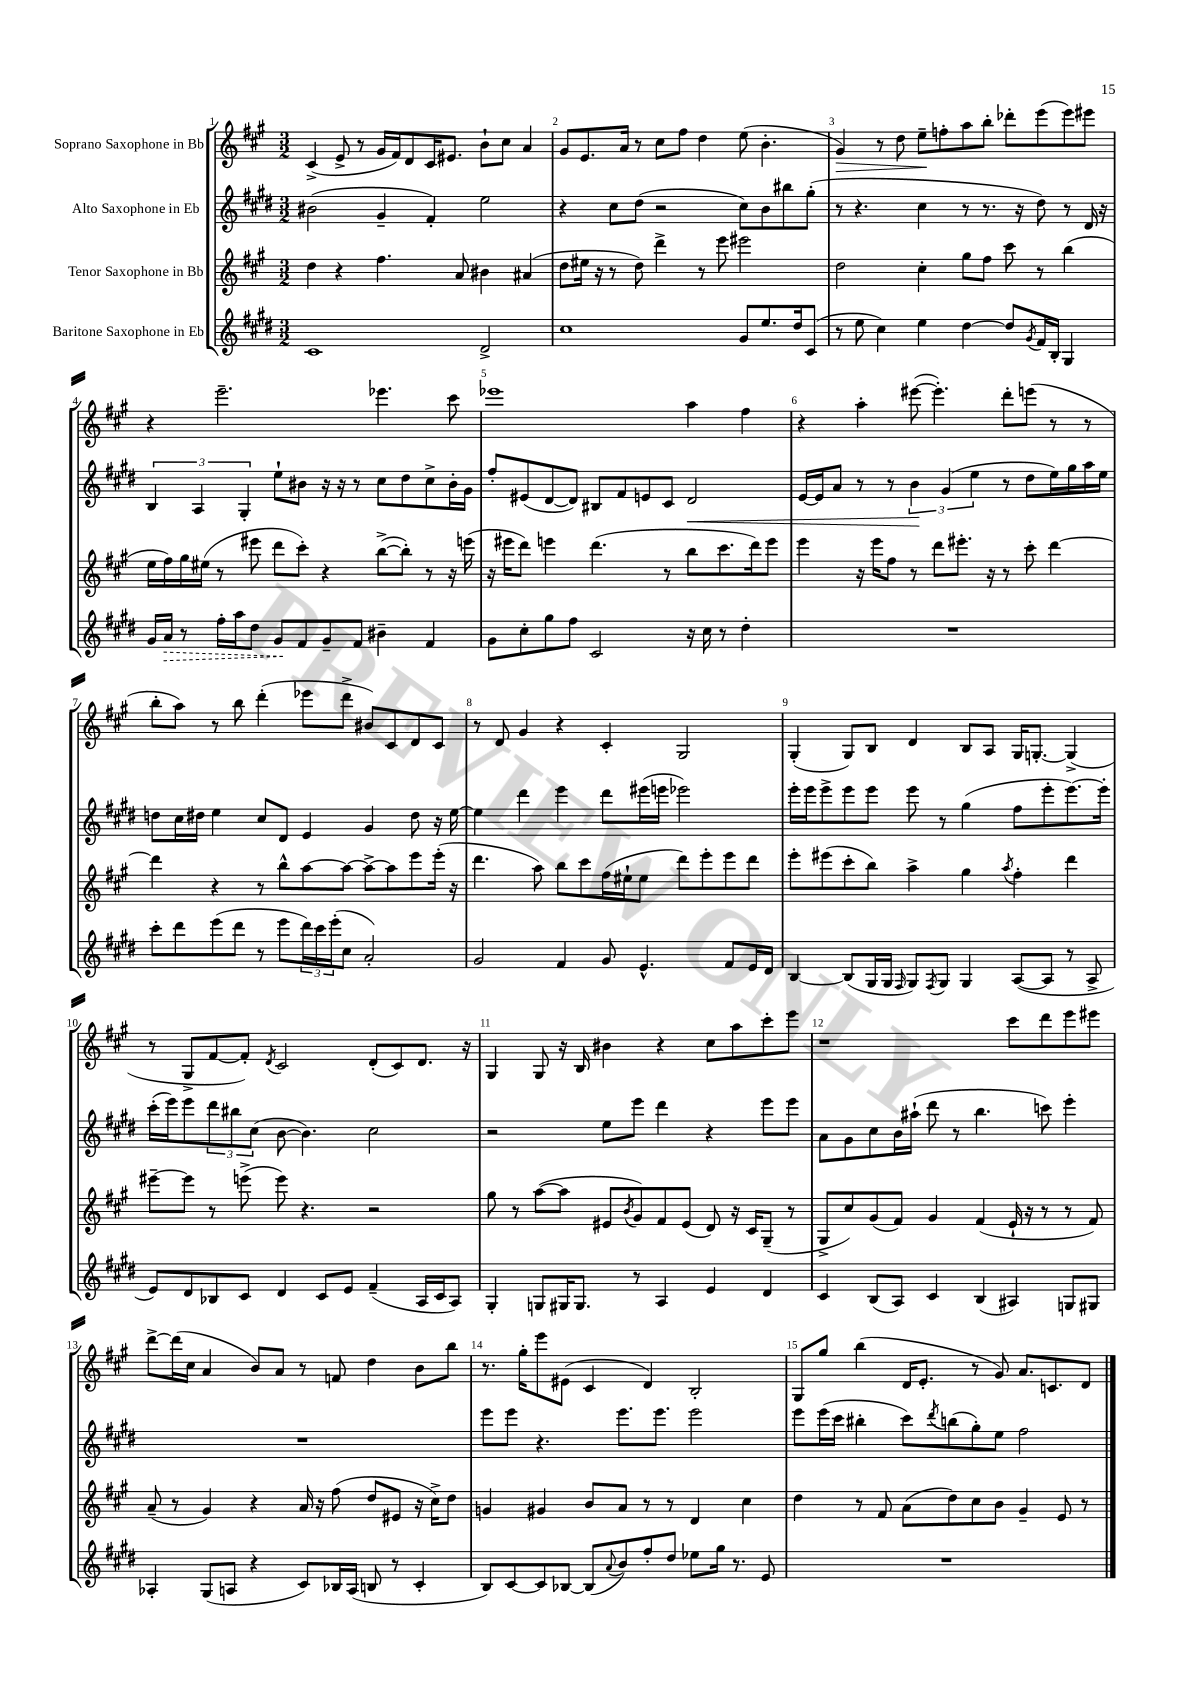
<<
\new StaffGroup <<
\new Staff = "s0" \with { instrumentName = "Soprano Saxophone in Bb" } {
    \clef treble \key a \major \numericTimeSignature \time 3/2
    cis'4->( e'8-> r8 gis'16 fis'16) d'8 cis'16 eis'8. b'8-! cis''8 a'4 |
    gis'8 e'8. a'16 r8 cis''8 fis''8 d''4 e''8( b'4.-. |
    gis'4\>) r8 d''8 e''8--\! f''8-. a''8 b''8-. des'''8-. e'''8( e'''8) eis'''8 |
    r4 e'''2.-- ees'''4. cis'''8 |
    ees'''1 a''4 fis''4 |
    r4 a''4-. eis'''8~( eis'''4.-.) d'''8-. e'''8( r8 r8 |
    b''8-. a''8) r8 b''8 d'''4-.( ees'''8 d'''8-> bis'8) cis'8 d'8 cis'8 |
    r8 d'8 gis'4 r4 cis'4-. gis2 |
    gis4-.( gis8) b8 d'4 b8 a8 gis16 g8.~-. g4->( |
    r8 gis8-> fis'8~ fis'8-.) \acciaccatura { d'8 } cis'2 d'8-.( cis'8) d'8. r16 |
    gis4 gis8 r16 b16 bis'4 r4 cis''8 a''8 cis'''8-. e'''8 |
    r1 cis'''8 d'''8 e'''8 eis'''8 |
    d'''8~-> d'''16( cis''16 a'4 b'8) a'8 r8 f'8 d''4 b'8 b''8 |
    r8. gis''16-. e'''8 eis'8( cis'4 d'4) b2-. |
    gis8 gis''8 b''4( d'16 e'8.-. r8 gis'8) a'8. c'8. d'8 \bar "|." |
}
\new Staff = "s1" \with { instrumentName = "Alto Saxophone in Eb" } {
    \clef treble \key e \major \numericTimeSignature \time 3/2
    bis'2( gis'4-- fis'4-.) e''2 |
    r4 cis''8 dis''8( r2 cis''8) b'8 bis''8 gis''8-.( |
    r8 r4. cis''4 r8 r8. r16 dis''8) r8 dis'16 r16 |
    \tuplet 3/2 { b4 a4 gis4-. } e''8-! bis'8 r16 r16 r8 cis''8 dis''8 cis''8-> bis'16-. gis'16 |
    fis''8-. eis'8( dis'8~ dis'8) bis8 fis'8 e'8 cis'8 dis'2\< |
    e'16~ e'16 a'8 r8 r8 \tuplet 3/2 { b'4\! gis'4( e''4 } r8 dis''8 e''16) gis''16 a''16 e''16 |
    d''8 cis''16 dis''16 e''4 cis''8 dis'8 e'4 gis'4 dis''8 r16 e''16~ |
    e''4 dis'''4 e'''4 dis'''8 eis'''16( e'''16 ees'''2) |
    e'''16-. e'''16 e'''8-> e'''8 e'''8 e'''8 r8 gis''4( fis''8 e'''8-. e'''8.~) e'''16-. |
    cis'''16-.( e'''16) e'''8 \tuplet 3/2 { dis'''8 bis''8 cis''8( } b'8~ b'4.) cis''2 |
    r2 e''8 e'''8 dis'''4 r4 e'''8 e'''8 |
    a'8 gis'8 cis''8 b'16 ais''16-!( dis'''8 r8 b''4. c'''8) e'''4-. |
    R1. |
    e'''8 e'''8 r4. e'''8. e'''8. e'''2 |
    e'''8 e'''16( cis'''16 bis''4-. cis'''8) \acciaccatura { dis'''8 } b''8( gis''8-.) e''8 fis''2 \bar "|." |
}
\new Staff = "s2" \with { instrumentName = "Tenor Saxophone in Bb" } {
    \clef treble \key a \major \numericTimeSignature \time 3/2
    d''4 r4 fis''4. a'8 bis'4 ais'4( |
    d''8 eis''16 r16 r8 d''8) d'''4-> r8 e'''8 eis'''2 |
    d''2 cis''4-. gis''8 fis''8 cis'''8 r8 b''4( |
    e''16 fis''16) gis''16 eis''16( r8 eis'''8 d'''8 cis'''8-.) r4 b''8~->( b''8-.) r8 r16 e'''16( |
    r16 eis'''16 d'''8) e'''4 d'''4.( r8 b''8 cis'''8. d'''16) e'''8 |
    e'''4 r16 e'''16 fis''8 r8 d'''8 eis'''8.-. r16 r8 cis'''8-. d'''4~ |
    d'''4 r4 r8 b''8-^ a''8~ a''8~ a''8~-> a''8 e'''8 e'''16-.( r16 |
    d'''4. a''8) b''8 cis'''8 fis''16( eis''16-! eis''8 d'''8) e'''8-. e'''8 d'''8 |
    e'''8-. eis'''8( cis'''8-. b''8) a''4-> gis''4 \acciaccatura { a''8 } fis''4-. d'''4 |
    eis'''8~-- eis'''8 r8 e'''8->( e'''8) r4. r2 |
    gis''8 r8 a''8~( a''8 eis'8 \acciaccatura { b'8 } gis'8) fis'8 eis'8( d'8) r16 cis'16 gis8--( r8 |
    gis8-> cis''8) gis'8( fis'8) gis'4 fis'4( e'16-! r16 r8 r8 fis'8) |
    a'8--( r8 gis'4) r4 a'16 r16 fis''8( d''8 eis'8 r16 cis''16->) d''8 |
    g'4 gis'4 b'8 a'8 r8 r8 d'4 cis''4 |
    d''4 r8 fis'8 a'8( d''8) cis''8 b'8 gis'4-- e'8 r8 \bar "|." |
}
\new Staff = "s3" \with { instrumentName = "Baritone Saxophone in Eb" } {
    \clef treble \key e \major \numericTimeSignature \time 3/2
    cis'1 dis'2-> |
    cis''1 gis'8 e''8. dis''16 cis'8( |
    r8 e''8 cis''4) e''4 dis''4~ dis''8 \acciaccatura { gis'8 } fis'16 b16-. gis4 |
    gis'16 \once \override Hairpin.style = #'dashed-line a'16\> r8 fis''16-. a''16 dis''8 gis'8\! fis'8 gis'8-- fis'8 bis'4-- fis'4 |
    gis'8 cis''8-. gis''8 fis''8 cis'2 r16 cis''16 r8 dis''4-. |
    R1. |
    cis'''8-. dis'''8 e'''8( dis'''8 r8 e'''8 \tuplet 3/2 { dis'''16) cis'''16 e'''16-.( } cis''8 a'2-.) |
    gis'2 fis'4 gis'8 e'4.-^ fis'8 e'16 dis'16 |
    b4~ b8( gis16 gis16 \grace { fis16 } gis8) \acciaccatura { fis8 } gis8 gis4 a8~( a8 r8 a8-> |
    e'8) dis'8 bes8 cis'8 dis'4 cis'8 e'8 fis'4--( a16 cis'16 a8) |
    gis4-. g8 gis16 gis8. r8 a4 e'4 dis'4 |
    cis'4 b8( a8) cis'4 b4( ais4) g8 gis8 |
    aes4-. gis8( a8 r4 cis'8) bes16 a16( b8 r8 cis'4-. |
    b8) cis'8~ cis'8 bes8~ bes8( \appoggiatura { a'8 } b'8) fis''8-. dis''8 ees''8 gis''16 r8. e'8 |
    R1. \bar "|." |
}
>>
>>
\layout { \context { \Score \override BarNumber.break-visibility = ##(#f #t #t) barNumberVisibility = #all-bar-numbers-visible } }
